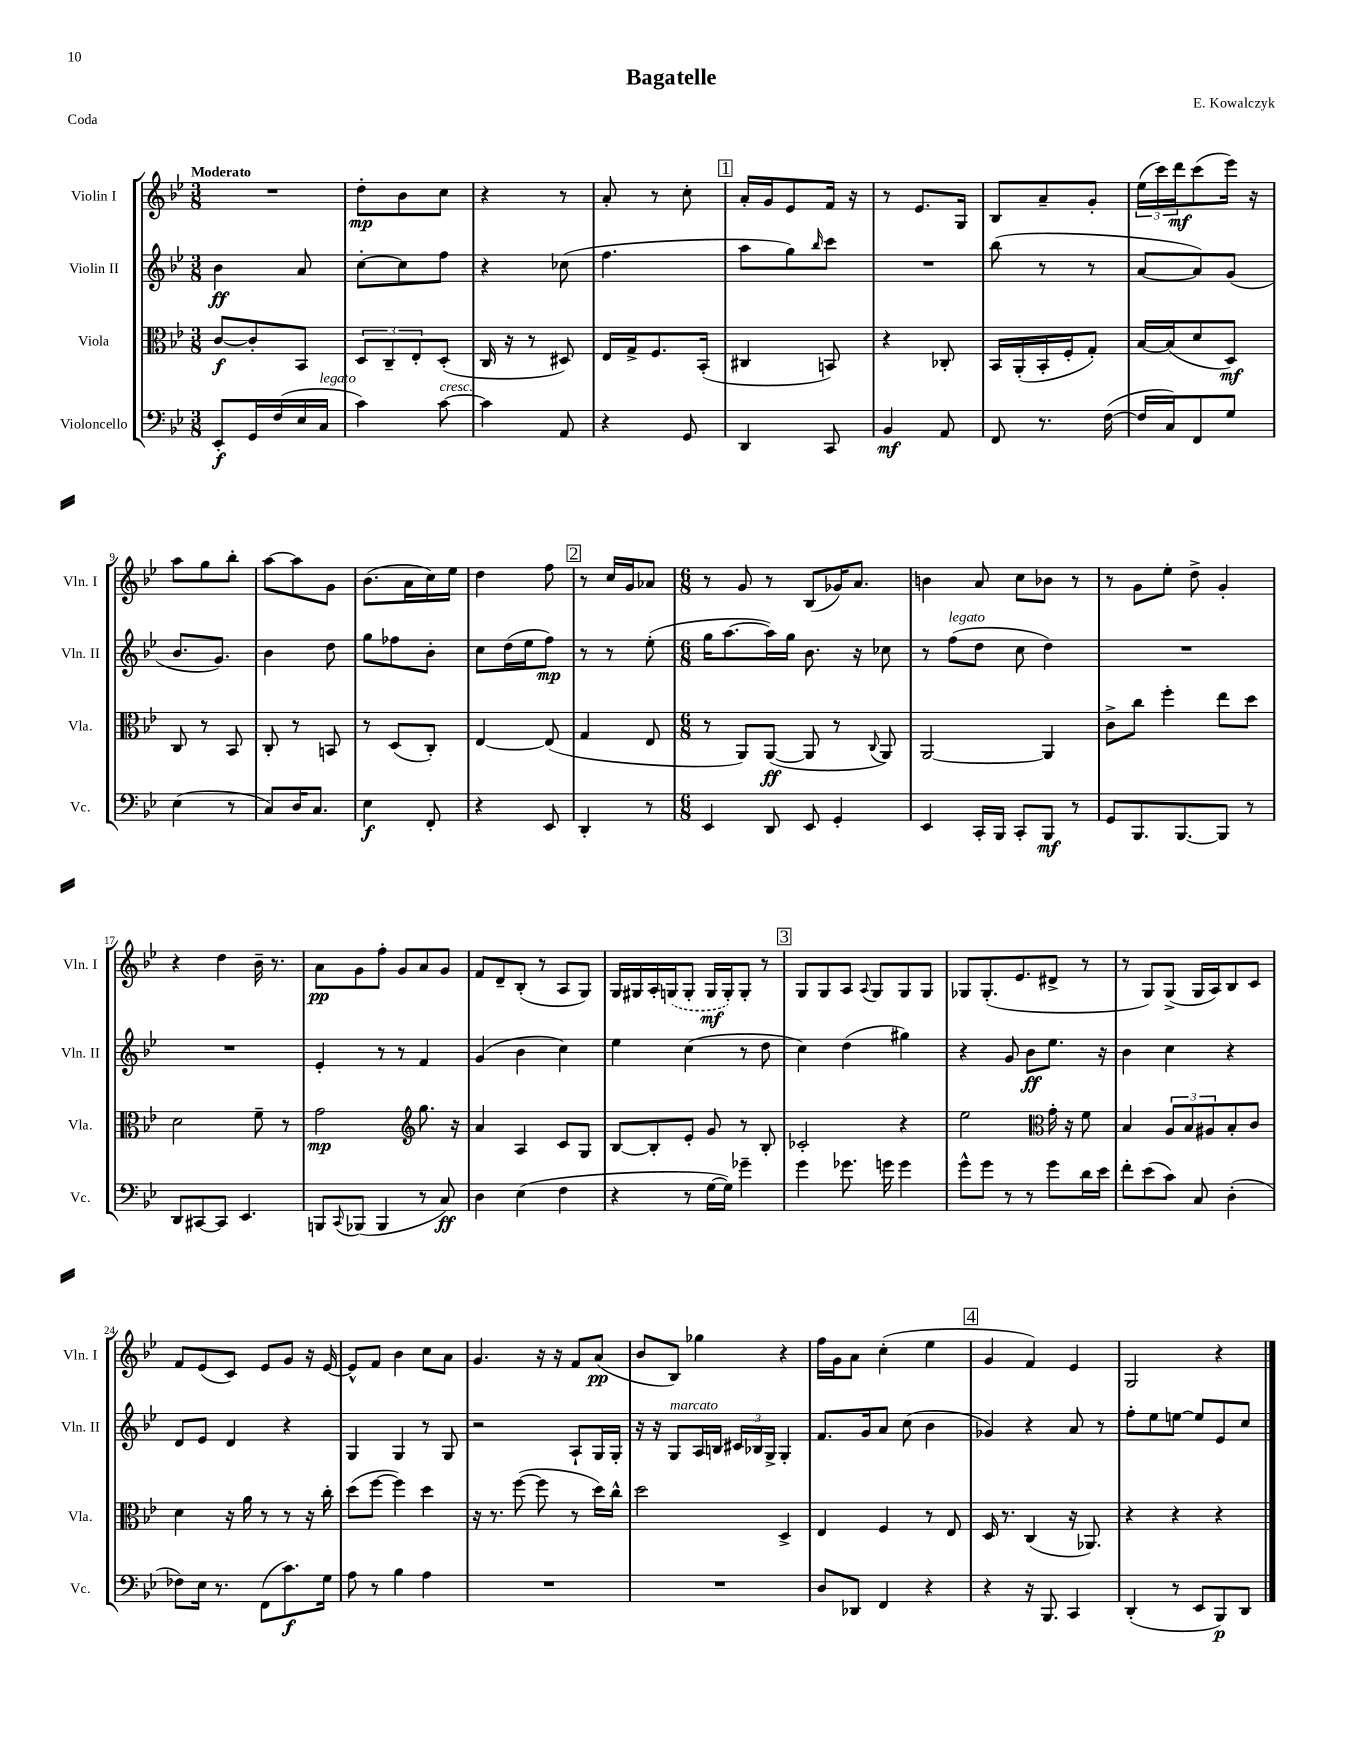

**kern	**kern	**kern	**kern
*staff4	*staff3	*staff2	*staff1
*clefF4	*clefC3	*clefG2	*clefG2
*k[b-e-]	*k[b-e-]	*k[b-e-]	*k[b-e-]
*M3/8	*M3/8	*M3/8	*M3/8
8EE-'	[8c	4b-	4.r
16GG	8c']	.	.
(16F	.	.	.
16E-	8BB-	8a	.
16C	.	.	.
=	=	=	=
4c)	12D	[8cc'	8dd'
.	12C~	.	.
.	.	8cc]	8b-
.	12E-'	.	.
[8c	(8D'	8ff	8cc
=	=	=	=
4c]	16C	4r	4r
.	16r	.	.
.	8r	.	.
8AA	8D#)	(8cc-	8r
=	=	=	=
4r	16E-	4.ff	8a'
.	16G^	.	.
.	8.F	.	8r
8GG	.	.	8cc'
.	(16BB-'	.	.
=	=	=	=
4DD	4C#	8aa	16a'
.	.	.	16g
.	.	8gg)	8e-
.	.	16qqbb-	.
8CC	8BB)	8ccc	16f
.	.	.	16r
=	=	=	=
4BB-	4r	4.r	8r
.	.	.	8.e-
8AA	8C-'	.	.
.	.	.	16G
=	=	=	=
8FF	16BB-	(8bb-	8B-
.	(16AA'	.	.
8.r	16BB-'	8r	8a~
.	16F'	.	.
.	8G')	8r	8g'
([16F	.	.	.
=	=	=	=
16F]	[16B-	[8a	(24ee-
.	.	.	24ccc)
16C)	(16B-]	.	.
.	.	.	24ddd
8FF	8d	8a])	(8ccc
8G	8D)	(8g	16eee-)
.	.	.	16r
=	=	=	=
(4E-	8C	8.b-	8aa
.	8r	.	8gg
.	.	8.g)	.
8r	8BB-	.	8bb-'
=	=	=	=
8C)	8C'	4b-	[8aa
16D	8r	.	8aa]
8.C	.	.	.
.	8BB	8dd	8g
=	=	=	=
4E-	8r	8gg	(8.b-
.	(8D	8ff-	.
.	.	.	16a
8FF'	8C')	8b-'	16cc)
.	.	.	16ee-
=	=	=	=
4r	[4E-	8cc	4dd
.	.	(16dd	.
.	.	16ee-	.
8EE-	(8E-]	8ff)	8ff
=	=	=	=
4DD'	4G	8r	8r
.	.	8r	16cc
.	.	.	16g
8r	8E-	(8ee-'	8a-
=	=	=	=
*M6/8	*M6/8	*M6/8	*M6/8
4EE-	8r	16gg	8r
.	.	[8.aa	.
.	8AA)	.	8g
8DD	([8AA	16aa])	8r
.	.	16gg	.
8EE-	8AA]	8.b-	(8B-
4GG'	8r	.	16g-)
.	.	16r	8.a
.	8qqC	.	.
.	8AA)	8cc-	.
=	=	=	=
4EE-	[2AA	8r	4b
.	.	(8ff	.
16CC'	.	8dd	8a
16BBB-	.	.	.
8CC'	.	8cc	8cc
8BBB-	4AA]	4dd)	8b-
8r	.	.	8r
=	=	=	=
8GG	8c^	2.r	8r
8.BBB-	8cc	.	8g
.	4ff'	.	8ee-'
[8.BBB-	.	.	.
.	.	.	8dd^
8BBB-]	8ee-	.	4g'
8r	8dd	.	.
=	=	=	=
8DD	2d	2.r	4r
[8CC#	.	.	.
8CC#]	.	.	4dd
4.EE-	.	.	.
.	8f~	.	16b-~
.	.	.	8.r
.	8r	.	.
=	=	=	=
8BBB	2g	4e-'	8a
8qqCC	.	.	.
(8BBB-	.	.	8g
4BBB-	.	8r	8ff'
.	.	8r	8g
*	*clefG2	*	*
8r	8.gg	4f	8a
8C)	.	.	8g
.	16r	.	.
=	=	=	=
4D	4a	(4g	8f
.	.	.	8d~
(4E-	4A	4b-	(8B-'
.	.	.	8r
4F	8c	4cc)	8A
.	8G	.	8G)
=	=	=	=
4r	[8B-	4ee-	16G
.	.	.	16G#
.	8B-']	.	16A'
.	.	.	(16G
8r	8e-'	(4cc	8G'
[16G	8g	.	16G
16G])	.	.	16G')
4g-~	8r	8r	8G'
.	8B-'	8dd	8r
=	=	=	=
4g	2c-'	4cc)	8G
.	.	.	8G
8.g-	.	(4dd	8A
.	.	.	8qqA
.	.	.	8G
16g	.	.	.
4g	4r	4gg#)	8G
.	.	.	8G
=	=	=	=
8g^^	2ee-	4r	8G-
8g	.	.	(8.G-'
8r	.	8g	.
.	.	.	8.e-
8r	.	8b-	.
*	*clefC3	*	*
8g	16g'	8.ee-	8d#^
.	16r	.	.
16d	8f	.	8r
16e-	.	16r	.
=	=	=	=
8f'	4B-	4b-	8r
(8e-	.	.	8G)
8c)	12A	4cc	(8G^
.	12B-	.	.
8C	.	.	16G
.	12A#	.	.
.	.	.	16A)
(4D'	8B-'	4r	8B-
.	8c	.	8c
=	=	=	=
8F-)	4d	8d	8f
16E-	.	8e-	(8e-
8.r	.	.	.
.	16r	4d	8c)
.	16a	.	.
(8FF	8r	.	8e-
8.c)	8r	4r	8g
.	16r	.	16r
16G	16cc'	.	[16e-
=	=	=	=
8A	(8dd	4G	8e-^^]
8r	[8ff	.	8f
4B-	4ff])	4G	4b-
4A	4dd	8r	8cc
.	.	8G	8a
=	=	=	=
2.r	16r	2r	4.g
.	8.r	.	.
.	([8ff	.	.
.	8ff]	.	16r
.	.	.	16r
.	8r	8A`	8f
.	16dd)	16G	(8a
.	16cc^^	16G'	.
=	=	=	=
2.r	2dd	16r	8b-
.	.	16r	.
.	.	8G	8B-)
.	.	16A	4gg-
.	.	16B	.
.	.	24c#	.
.	.	24B-	.
.	.	24G^	.
.	4D^	4G'	4r
=	=	=	=
8D	4E-	8.f	16ff
.	.	.	16g
8DD-	.	.	8a
.	.	16g	.
4FF	4F	8a	(4cc'
.	.	(8cc	.
4r	8r	4b-	4ee-
.	8E-	.	.
=	=	=	=
4r	16D	4g-)	4g
.	8.r	.	.
16r	(4C	4r	4f)
8.BBB-	.	.	.
4CC	16r	8a	4e-
.	8.AA-)	.	.
.	.	8r	.
=	=	=	=
(4DD'	4r	8ff'	2G
.	.	8ee-	.
8r	4r	[8ee	.
8EE-	.	8ee]	.
8BBB-)	4r	8e-	4r
8DD	.	8cc	.
==	==	==	==
*-	*-	*-	*-
